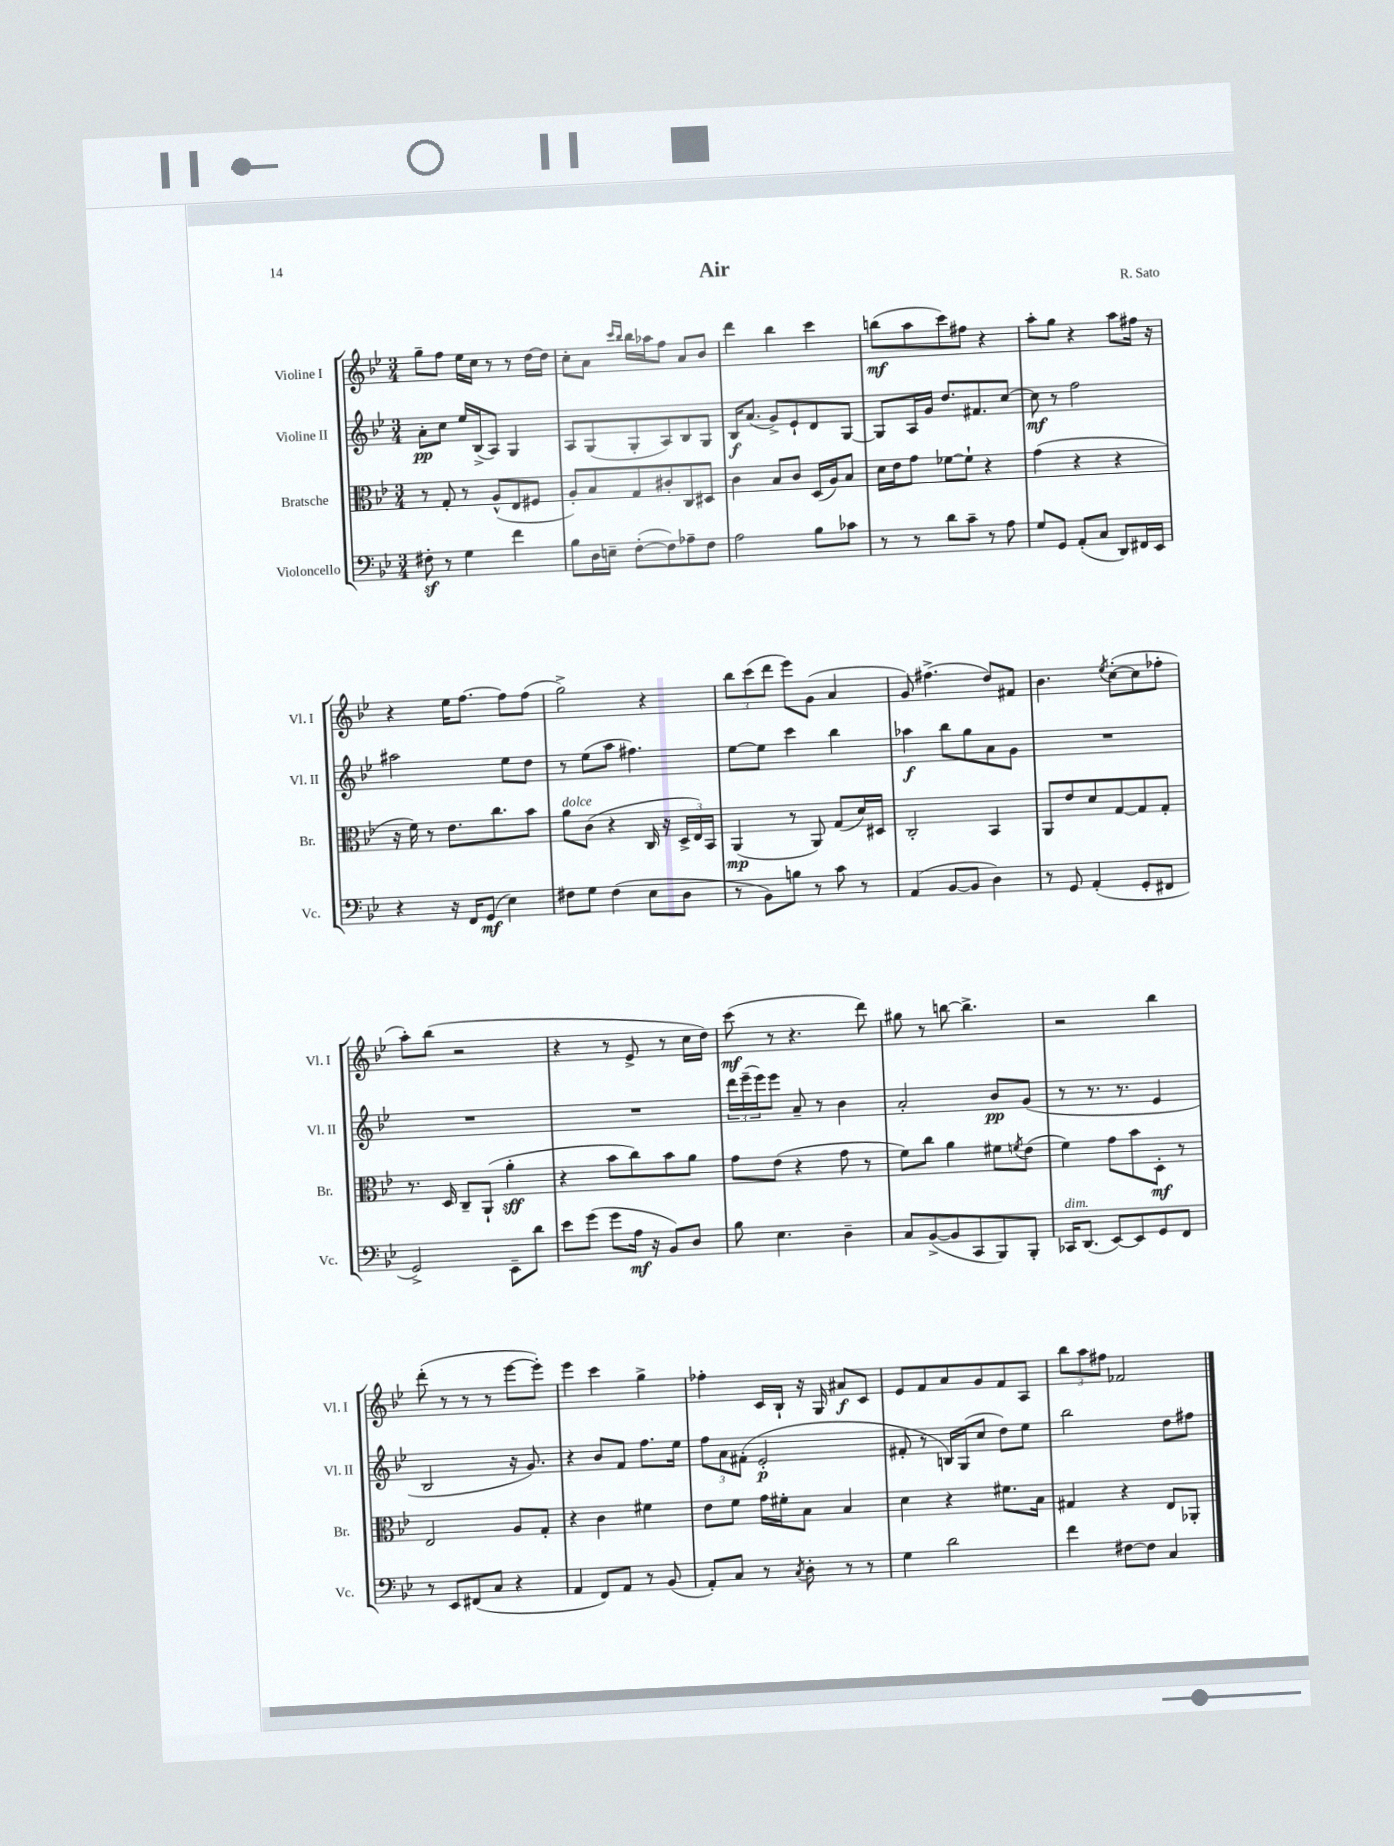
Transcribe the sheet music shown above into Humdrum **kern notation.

**kern	**dynam	**kern	**dynam	**kern	**dynam	**kern	**dynam
*part4	*part4	*part3	*part3	*part2	*part2	*part1	*part1
*staff4	*staff4	*staff3	*staff3	*staff2	*staff2	*staff1	*staff1
*I"Violoncello	*	*I"Bratsche	*	*I"Violine II	*	*I"Violine I	*
*I'Vc.	*	*I'Br.	*	*I'Vl. II	*	*I'Vl. I	*
*clefF4	*	*clefC3	*	*clefG2	*	*clefG2	*
*k[b-e-]	*	*k[b-e-]	*	*k[b-e-]	*	*k[b-e-]	*
*M3/4	*	*M3/4	*	*M3/4	*	*M3/4	*
=1	=1	=1	=1	=1	=1	=1	=1
8F#Xz'\	.	8r	.	8a'\L	pp	8gg~\L	.
8r	.	8G'/	.	8cc\J	.	8ff\J	.
4G\	.	8r	.	16ee-/LL	.	16ee-\LL	.
.	.	.	.	(16B-^/J	.	16cc\JJ	.
.	.	(8A^^/L	.	8A/J)	.	8r	.
4f\	.	8E-/	.	4G/	.	8r	.
.	.	8F#X/J	.	.	.	[16dd\LL	.
.	.	.	.	.	.	16dd\JJ]	.
=2	=2	=2	=2	=2	=2	=2	=2
8B-\L	.	8A'/L)	.	8A/L	.	8cc'\L	.
16D\L	.	8B-/	.	(8G/	.	8a\J	.
16En~\JJ	.	.	.	.	.	.	.
.	.	.	.	.	.	16qqccc/LL	.
.	.	.	.	.	.	16qqbb-/JJ	.
([8F'\L	.	8G/	.	8G'/	.	16bb-\LL	.
.	.	.	.	.	.	16aa-X\J	.
8F\])	.	8c#X'/	.	8A/)	.	8ff\J	.
8A-X~\	.	8C/	.	8B-/	.	8a/L	.
8F\J	.	8D#X/J	.	8G/J	.	8b-/J	.
=3	=3	=3	=3	=3	=3	=3	=3
2A\	.	4c\	.	16B-/KL	f	4ddd\	.
.	.	.	.	(8.a/J	.	.	.
.	.	8B-/L	.	8g^/L)	.	4bb-\	.
.	.	8c/J	.	8e-`/	.	.	.
8B-\L	.	(16D/LL	.	8d/	.	4ccc\	.
.	.	16A/J)	.	.	.	.	.
8c-X\J	.	8B-/J	.	[8G/J	.	.	.
=4	=4	=4	=4	=4	=4	=4	=4
8r	.	16d\LL	.	8G/L]	.	(8bbn\L	mf
.	.	16e-\J	.	.	.	.	.
8r	.	8g\J	.	16A/L	.	8aa\	.
.	.	.	.	16g/JJ	.	.	.
8d\L	.	[8f-X\L	.	8.dd/L	.	8ccc\)	.
8c~\J	.	8f-`\J]	.	.	.	8ff#X\J	.
.	.	.	.	8.f#X/	.	.	.
8r	.	4r	.	.	.	4r	.
8A\	.	.	.	[8cc/J	.	.	.
=5	=5	=5	=5	=5	=5	=5	=5
8G/L	.	(4g\	.	8cc\]	mf	8aa'\L	.
8GG/J	.	.	.	8r	.	8gg\J	.
(8AA'/L	.	4r	.	2ff\	.	4r	.
8C/J	.	.	.	.	.	.	.
8DD/L)	.	4r	.	.	.	8aa\L	.
16FF#X/L	.	.	.	.	.	16ff#X\Jk	.
16EE-/JJ	.	.	.	.	.	16r	.
!!LO:LB:g=z
=6	=6	=6	=6	=6	=6	=6	=6
4r	.	16r	.	2aa#X\	.	4r	.
.	.	16f\)	.	.	.	.	.
.	.	8r	.	.	.	.	.
16r	.	8.e-\L	.	.	.	16ee-\KL	.
16FF/KL	.	.	.	.	.	[8.ff\J	.
(8GG/J	mf	.	.	.	.	.	.
.	.	8.cc\	.	.	.	.	.
4E-\)	.	.	.	8ee-\L	.	8ff\L]	.
.	.	8b-\J	.	8dd\J	.	(8ff\J	.
=7	=7	=7	=7	=7	=7	=7	=7
!	!	!LO:TX:a:i:t=dolce	!	!	!	!	!
8F#X\L	.	8a\L	.	8r	.	2gg^\)	.
8G\J	.	(8c\J	.	(8ee-\L	.	.	.
(4F#\	.	4r	.	8aa\J	.	.	.
.	.	.	.	4.ff#X\)	.	.	.
8E-\L	.	16C/	.	.	.	4r	.
.	.	16r	.	.	.	.	.
8D\J	.	24D^/LL	.	.	.	.	.
.	.	24E-/)	.	.	.	.	.
.	.	24BB-/JJ	.	.	.	.	.
=8	=8	=8	=8	=8	=8	=8	=8
8r	.	(4AA/	mp	[8ee-\L	.	12bb-\L	.
.	.	.	.	.	.	(12ccc\	.
8BB-\L)	.	.	.	8ee-\J]	.	.	.
.	.	.	.	.	.	12ddd\J	.
8Bn\J	.	8r	.	4ccc\	.	8eee-\L)	.
8r	.	8AA/)	.	.	.	(8g\J	.
8c\	.	(8G/L	.	4bb-\	.	4a/	.
8r	.	16d/L)	.	.	.	.	.
.	.	16D#X/JJ	.	.	.	.	.
=9	=9	=9	=9	=9	=9	=9	=9
(4AA/	.	2C'/	.	4aa-X\	f	8g/)	.
.	.	.	.	.	.	(4.ff#X^\	.
[8BB-/L	.	.	.	8bb-\L	.	.	.
8BB-/J]	.	.	.	8gg\	.	.	.
4D\)	.	4BB-/	.	8a\	.	8dd/L)	.
.	.	.	.	8g\J	.	8f#X/J	.
=10	=10	=10	=10	=10	=10	=10	=10
8r	.	8AA/L	.	2.r	.	4.b-\	.
8GG/	.	8e-/	.	.	.	.	.
(4AA'/	.	8d/	.	.	.	.	.
.	.	.	.	.	.	8qee-/	.
.	.	[8G/	.	.	.	([8cc'\L	.
8GG'/L	.	8G/]	.	.	.	8cc\]	.
8FF#X/J	.	8G'/J	.	.	.	8ff-X'\J	.
!!LO:LB:g=z
=11	=11	=11	=11	=11	=11	=11	=11
2GG^/)	.	8.r	.	2.r	.	8aa'\L)	.
.	.	.	.	.	.	(8bb-\J	.
.	.	16D/	.	.	.	.	.
.	.	8C~/L	.	.	.	2r	.
.	.	(8AA`/J	.	.	.	.	.
8EE-~\L	.	4a'\	sff	.	.	.	.
8d\J	.	.	.	.	.	.	.
=12	=12	=12	=12	=12	=12	=12	=12
8e-\L	.	4r	.	2.r	.	4r	.
(8g\J	.	.	.	.	.	.	.
8g\L	.	8b-\L	.	.	.	8r	.
16A\Jk	mf	8cc\)	.	.	.	8e-^/	.
16r	.	.	.	.	.	.	.
8BB-/L)	.	8b-\	.	.	.	8r	.
8D/J	.	8a\J	.	.	.	16cc\LL	.
.	.	.	.	.	.	16dd\JJ)	.
=13	=13	=13	=13	=13	=13	=13	=13
8B-\	.	8g\L	.	24ddd\LL	.	(8ccc\	mf
.	.	.	.	(24eee-~\	.	.	.
.	.	.	.	24eee-\J)	.	.	.
4.E-\	.	(8e-\J	.	8eee-\J	.	8r	.
.	.	4r	.	8a~/	.	4.r	.
.	.	.	.	8r	.	.	.
4D~\	.	8g\	.	4b-\	.	.	.
.	.	8r	.	.	.	8ddd\)	.
=14	=14	=14	=14	=14	=14	=14	=14
8C/L	.	8f\L)	.	2a'/	.	8gg#X\	.
([8BB-^/	.	8cc\J	.	.	.	8r	.
8BB-/]	.	4a\	.	.	.	[8bbn\	.
8CC/	.	.	.	.	.	4.bb^\]	.
8BBB-/)	.	8f#X\L	.	8b-/L	pp	.	.
.	.	8qfn/	.	.	.	.	.
8BBB-'/J	.	(8e-\J	.	(8g/J	.	.	.
=15	=15	=15	=15	=15	=15	=15	=15
!LO:TX:a:i:t=dim.	!	!	!	!	!	!	!
16CC-X/KL	.	4f\)	.	8r	.	2r	.
(8.DD/J	.	.	.	.	.	.	.
.	.	.	.	8.r	.	.	.
[8EE-/L)	.	8g\L	.	.	.	.	.
.	.	.	.	8.r	.	.	.
8EE-/]	.	8b-\	.	.	.	.	.
8GG/	.	8D'\J	mf	4e-/	.	4bb-\	.
8FF/J	.	8r	.	.	.	.	.
!!LO:LB:g=z
=16	=16	=16	=16	=16	=16	=16	=16
8r	.	2E-/	.	2B-/	.	(8ddd'\	.
8EE-/L	.	.	.	.	.	8r	.
(8FF#X/	.	.	.	.	.	8r	.
8C/J	.	.	.	.	.	8r	.
4r	.	8A/L	.	16r	.	[8eee-\L	.
.	.	.	.	8.g/)	.	.	.
.	.	8G'/J	.	.	.	8eee-'\J])	.
=17	=17	=17	=17	=17	=17	=17	=17
4AA/	.	4r	.	4r	.	4eee-\	.
8FF/L)	.	4c\	.	8b-/L	.	4ccc\	.
8AA/J	.	.	.	8f/J	.	.	.
8r	.	4f#X\	.	8.ff\L	.	4gg^\	.
(8BB-/	.	.	.	.	.	.	.
.	.	.	.	16ee-\Jk	.	.	.
=18	=18	=18	=18	=18	=18	=18	=18
8AA'/L)	.	8e-\L	.	12ff\L	.	4ff-X'\	.
.	.	.	.	12a\	.	.	.
8C/J	.	8f\J	.	.	.	.	.
.	.	.	.	(12f#X'\J	.	.	.
8r	.	16g\LL	.	2e-'/	p	16c/LL	.
.	.	16f#X'\J	.	.	.	16B-`/JJ	.
8qC/	.	.	.	.	.	.	.
8D'\	.	8B-\J	.	.	.	16r	.
.	.	.	.	.	.	16G/	.
8r	.	4B-/	.	.	.	8a#X/L	f
8r	.	.	.	.	.	8c/J	.
=19	=19	=19	=19	=19	=19	=19	=19
4G\	.	4d\	.	8f#X'/	.	8e-/L	.
.	.	.	.	8r	.	8f/	.
2d\	.	4r	.	16Bn/LL)	.	8a/	.
.	.	.	.	(16G/J	.	.	.
.	.	.	.	8cc/J	.	8g/	.
.	.	8.f#X\L	.	8dd\L)	.	8f/	.
.	.	.	.	8ee-\J	.	8A/J	.
.	.	16B-\Jk	.	.	.	.	.
=20	=20	=20	=20	=20	=20	=20	=20
4f\	.	4G#X/	.	2bb-\	.	12bb-\L	.
.	.	.	.	.	.	12aa\	.
.	.	.	.	.	.	12ff#X\J	.
[8F#X\L	.	4r	.	.	.	2f-X/	.
8F#\J]	.	.	.	.	.	.	.
4C/	.	8E-/L	.	8dd\L	.	.	.
.	.	8AA-X'/J	.	8ff#X\J	.	.	.
==	==	==	==	==	==	==	==
*-	*-	*-	*-	*-	*-	*-	*-
